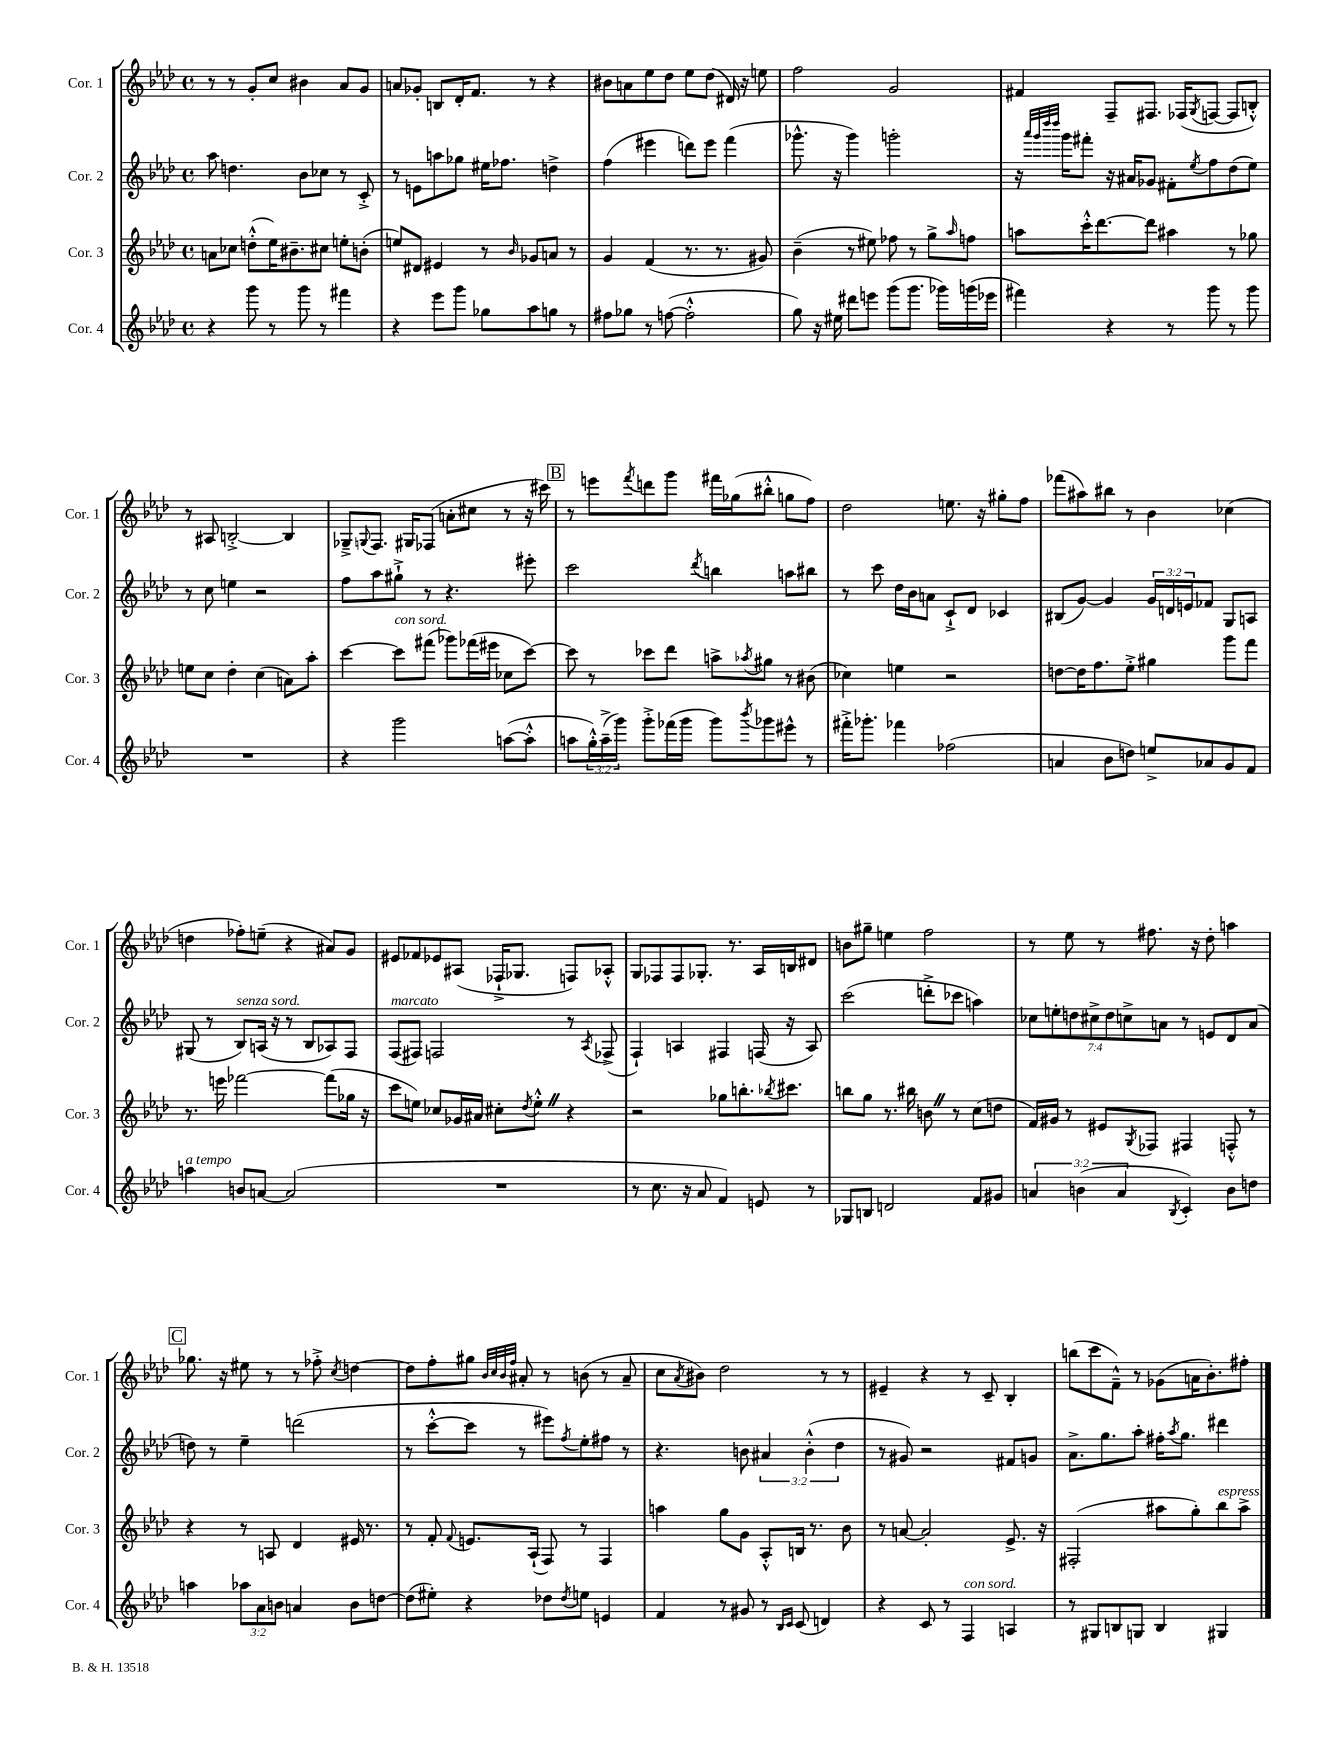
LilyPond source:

<<
\new StaffGroup <<
\new Staff = "s0" \with { instrumentName = "Cor. 1" shortInstrumentName = "Cor. 1" } {
    \clef treble \key aes \major \defaultTimeSignature \time 4/4
    r8 r8 g'8-. c''8 bis'4 aes'8 g'8 |
    a'8 ges'8-. b8 des'16-. f'8. r8 r4 |
    bis'8 a'8 ees''8 des''8 ees''8 des''8( dis'16) r16 e''8 |
    f''2 g'2 |
    fis'4 f8-- fis8. fes16( \acciaccatura { g8 } f8~ f8 b8-.-^) |
    r8 ais8 b2~-.-> b4 |
    ges8---> \appoggiatura { g8 } f8. gis16 fes8( a'8-. cis''8 r8 r16 cis'''16) |
    \mark \markup { \box "B" } r8 e'''8 \acciaccatura { f'''8 } d'''8 g'''8 fis'''16 ges''16( bis''8-.-^ g''8 f''8) |
    des''2 e''8. r16 gis''8-. f''8 |
    fes'''8( ais''8) bis''8 r8 bes'4 ces''4( |
    d''4 fes''8-.) e''8--( r4 ais'8) g'8 |
    eis'8 fes'8 ees'8 ais8( fes16-!-> ges8. f8) aes8-.-^ |
    g8 fes8 fes8 ges8.-. r8. aes16 b16 dis'8 |
    b'8 gis''8-- e''4 f''2 |
    r8 ees''8 r8 fis''8. r16 des''8-. a''4 |
    \mark \markup { \box "C" } ges''8. r16 eis''8 r8 r8 fes''8-.-> \acciaccatura { c''8 } d''4~ |
    d''8 f''8-. gis''8 \grace { bes'32 c''32 bes'32 f''32 } ais'8-. r8 b'8( r8 ais'8-- |
    c''8 \acciaccatura { aes'8 } bis'8) des''2 r8 r8 |
    eis'4-- r4 r8 c'8-- bes4-. |
    b''8( c'''8 f'8---^) r8 ges'8( a'16 bes'8.-.) fis''8-. \bar "|." |
}
\new Staff = "s1" \with { instrumentName = "Cor. 2" shortInstrumentName = "Cor. 2" } {
    \clef treble \key aes \major \defaultTimeSignature \time 4/4 \override Staff.TupletNumber.text = #tuplet-number::calc-fraction-text
    aes''8 d''4. bes'8 ces''8 r8 c'8-.-> |
    r8 e'8 a''8 ges''8 eis''16 fes''8. d''4-> |
    f''4( eis'''4 d'''8) eis'''8 f'''4( |
    ges'''8.-^ r16 ges'''4) g'''2-. |
    r16 \grace { aes'''32 g'''32 des''''32 des''''32 } g'''16 fis'''8-. r16 ais'16 ges'8 fis'8-. \acciaccatura { ees''8 } f''8 des''8( ees''8) |
    r8 c''8 e''4 r2 |
    f''8 aes''8 gis''8-!-> r8 r4. eis'''8-. |
    \mark \markup { \box "B" } c'''2 \acciaccatura { des'''8 } b''4 a''8 bis''8 |
    r8 c'''8 des''16 bes'16 a'8 c'8-!-> des'8 ces'4 |
    bis8( g'8~) g'4 \tuplet 3/2 { g'16 d'16 e'16 } fes'8 g8 a8 |
    gis8( r8 bes8^\markup { \italic "senza sord." }) a16( r16 r8 bes8 aes8) f8 |
    f8^\markup { \italic "marcato" }( fis8) f2 r8 \acciaccatura { aes8 } fes8->( |
    f4-!) a4 fis4 f16( r16 a8) |
    c'''2( d'''8-.-> ces'''8 a''4) |
    \tuplet 7/4 { ces''8 e''8-. d''8 cis''8-> d''8 c''8-> a'8 } r8 e'8 des'8 a'8( |
    \mark \markup { \box "C" } d''8) r8 ees''4-- d'''2( |
    r8 c'''8~-.-^ c'''8 r8 eis'''8) \acciaccatura { f''8 } ees''8-. fis''8 r8 |
    r4. b'8 \tuplet 3/2 { ais'4 b'4-.-^( des''4 } |
    r8 gis'8) r2 fis'8 g'8 |
    aes'8.-> g''8. aes''8-. fis''16-. \acciaccatura { aes''8 } g''8. dis'''4 \bar "|." |
}
\new Staff = "s2" \with { instrumentName = "Cor. 3" shortInstrumentName = "Cor. 3" } {
    \clef treble \key aes \major \defaultTimeSignature \time 4/4
    a'8 ces''8 d''8-.-^( ees''16) bis'8.-- cis''8 e''8-. b'8-.( |
    e''8) dis'8 eis'4 r8 \grace { bes'16 } ges'8 a'8 r8 |
    g'4 f'4( r8. r8. gis'8) |
    bes'4--( r8 eis''8) fes''8 r8 g''8-> \grace { aes''16 } f''8 |
    a''8 c'''16-.-^ des'''8.~ des'''8 ais''4 r8 ges''8 |
    e''8 c''8 des''4-. c''4( a'8) aes''8-. |
    c'''4~ c'''8^\markup { \italic "con sord." } fis'''8( ges'''8) fes'''16( eis'''16 ces''8 c'''8~) |
    \mark \markup { \box "B" } c'''8 r8 ces'''8 des'''8 a''8-> \acciaccatura { aes''8 } gis''8 r8 bis'8( |
    ces''4) e''4 r2 |
    d''8~ d''16 f''8. ees''8-.-> gis''4 g'''8 f'''8 |
    r8. e'''16 fes'''2~ fes'''8( ges''16 r16 |
    c'''8 e''8) ces''8 ges'16 ais'16 cis''8-. \acciaccatura { des''8 } e''8-.-^ \once \override BreathingSign.text = \markup { \musicglyph "scripts.caesura.straight" } \breathe r4 |
    r2 ges''8 b''8.-. \acciaccatura { bes''8 } cis'''8. |
    b''8 g''8 r8. bis''16 b'8 \once \override BreathingSign.text = \markup { \musicglyph "scripts.caesura.straight" } \breathe r8 c''8( d''8 |
    f'16) gis'16 r8 eis'8 \acciaccatura { g8 } fes8 fis4 f8-.-^ r8 |
    \mark \markup { \box "C" } r4 r8 a8 des'4 eis'16 r8. |
    r8 f'8-. \appoggiatura { f'8 } e'8. aes16-!( f8) r8 f4 |
    a''4 g''8 g'8 aes8-.-^ b16 r8. bes'8 |
    r8 a'8~ a'2-. ees'8.-> r16 |
    fis2-.( ais''8 g''8-.) bes''8^\markup { \italic "espress." } ais''8-> \bar "|." |
}
\new Staff = "s3" \with { instrumentName = "Cor. 4" shortInstrumentName = "Cor. 4" } {
    \clef treble \key aes \major \defaultTimeSignature \time 4/4 \override Staff.TupletNumber.text = #tuplet-number::calc-fraction-text
    r4 g'''8 r8 g'''8 r8 fis'''4 |
    r4 ees'''8 g'''8 ges''8 aes''8 g''8 r8 |
    fis''8 ges''8 r8 f''8~( f''2-.-^ |
    g''8) r16 eis''16 dis'''8 e'''8 g'''8( g'''8. ges'''16) g'''16( ees'''16 |
    fis'''4) r4 r8 g'''8 r8 g'''8 |
    R1 |
    r4 g'''2 a''8~( a''8-.-^ |
    \mark \markup { \box "B" } a''8 \tuplet 3/2 { g''16-.-^) a''16--->( g'''16) } g'''8-.-> fes'''16( g'''16 g'''8) \acciaccatura { bes'''8 } ges'''8 eis'''8-^ r8 |
    fis'''16-.-> ges'''8.-. fes'''4 fes''2( |
    a'4 bes'8 d''8) e''8-> aes'8 g'8 f'8 |
    a''4^\markup { \italic "a tempo" } b'8 a'8~ a'2( |
    R1 |
    r8 c''8. r16 aes'8 f'4) e'8 r8 |
    ges8 b8 d'2 f'8 gis'8 |
    \tuplet 3/2 { a'4 b'4( a'4 } \acciaccatura { bes8 } c'4-.) b'8 d''8 |
    \mark \markup { \box "C" } a''4 \tuplet 3/2 { aes''8 aes'8 b'8 } a'4 b'8 d''8~ |
    d''8( eis''8-.) r4 des''8 \acciaccatura { des''8 } e''8 e'4 |
    f'4 r8 gis'8 r8 \grace { bes16 c'16 } c'8( d'4) |
    r4 c'8 r8 f4^\markup { \italic "con sord." } a4 |
    r8 gis8 b8 g8 b4 gis4 \bar "|." |
}
>>
>>
\layout { \context { \Score \remove "Bar_number_engraver" } }
